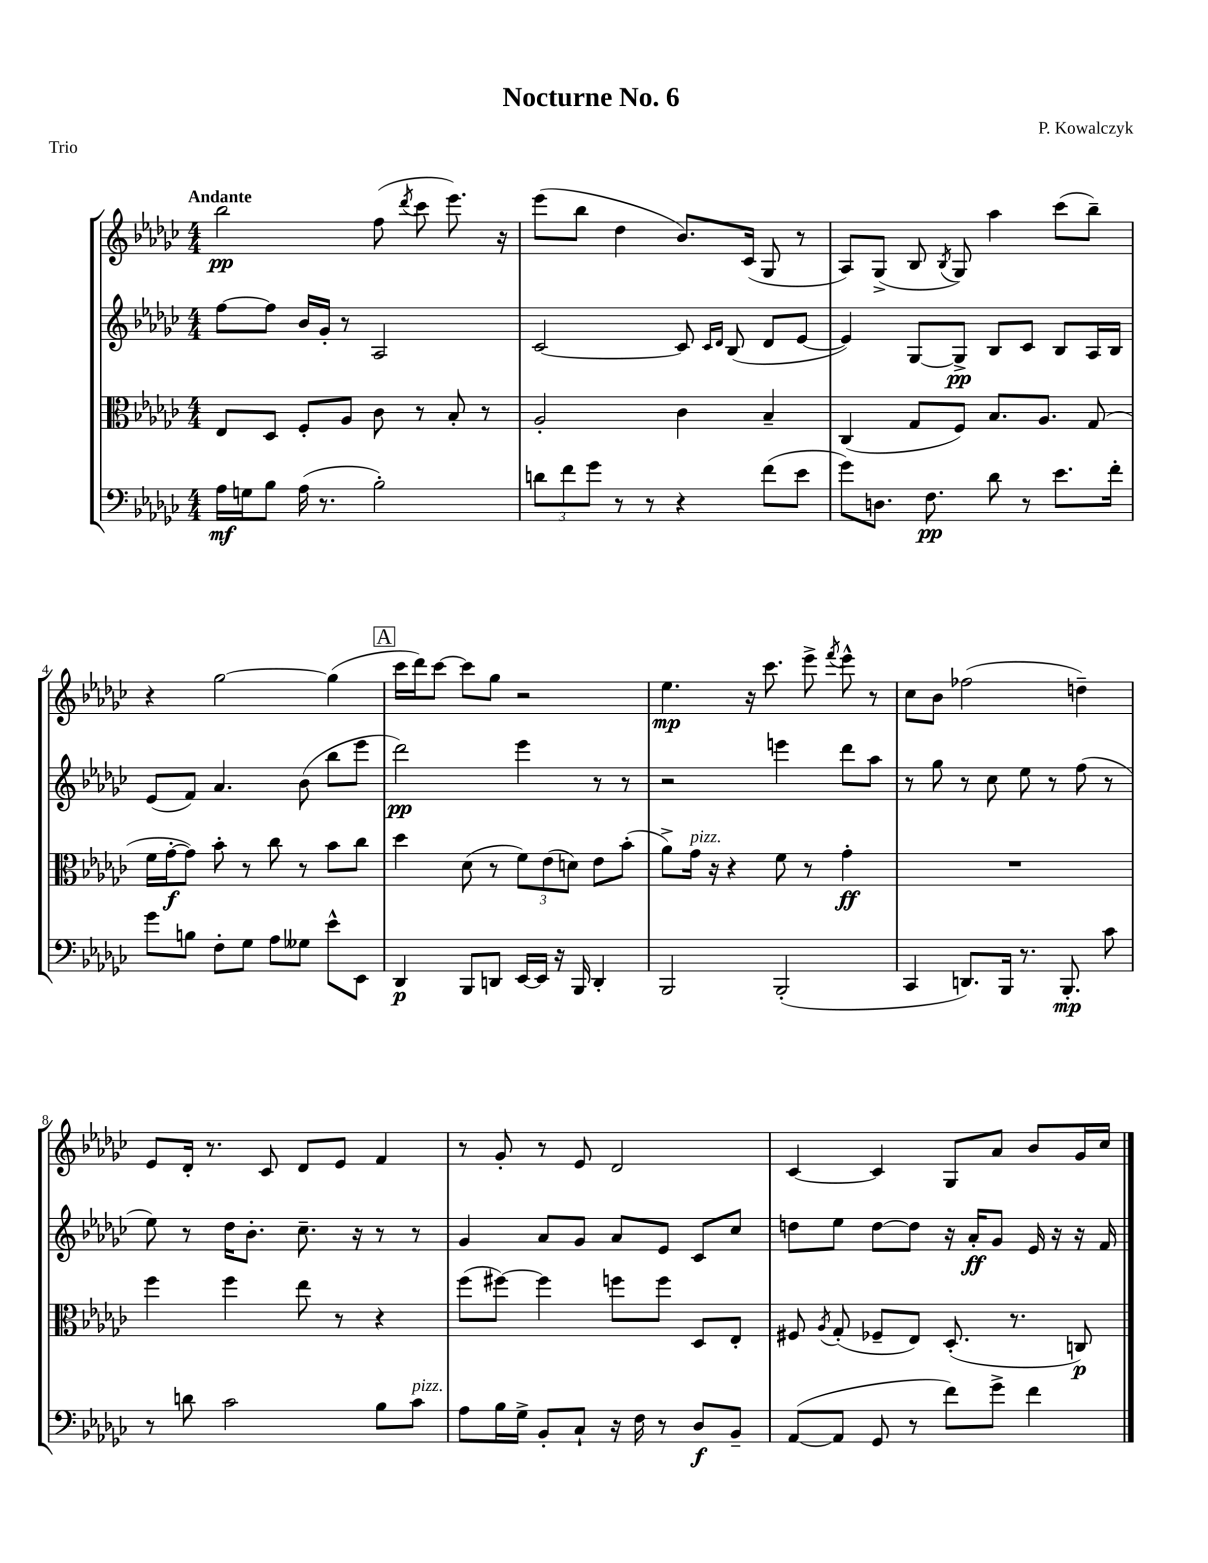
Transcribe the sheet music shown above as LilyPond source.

\header { title = "Nocturne No. 6" composer = "P. Kowalczyk" piece = "Trio" }
<<
\new StaffGroup <<
\new Staff = "s0" {
    \clef treble \key ges \major \numericTimeSignature \time 4/4 \tempo "Andante"
    \autoBeamOff bes''2\pp f''8( \acciaccatura { des'''8 } ces'''8 ees'''8.) r16 |
    ees'''8[( bes''8] des''4 bes'8.[) ces'16]( ges8 r8 |
    aes8[) ges8]->( bes8 \acciaccatura { bes8 } ges8) aes''4 ces'''8[( bes''8]--) |
    r4 ges''2~ ges''4( |
    \mark \markup { \box "A" } ces'''16[ des'''16) ces'''8]~ ces'''8[ ges''8] r2 |
    ees''4.\mp r16 ces'''8. ees'''8-> \acciaccatura { f'''8 } ees'''8-^ r8 |
    ces''8[ bes'8] fes''2( d''4--) |
    ees'8[ des'16]-. r8. ces'8 des'8[ ees'8] f'4 |
    r8 ges'8-. r8 ees'8 des'2 |
    ces'4~ ces'4 ges8[ aes'8] bes'8[ ges'16 ces''16] \bar "|." |
}
\new Staff = "s1" {
    \clef treble \key ges \major \numericTimeSignature \time 4/4
    \autoBeamOff f''8[~ f''8] bes'16[ ges'16]-. r8 aes2 |
    ces'2~ ces'8 \grace { ces'16[ des'16] } bes8( des'8[ ees'8]~ |
    ees'4) ges8[~ ges8]->\pp bes8[ ces'8] bes8[ aes16 bes16] |
    ees'8[( f'8]) aes'4. bes'8( bes''8[ ees'''8] |
    \mark \markup { \box "A" } des'''2\pp) ees'''4 r8 r8 |
    r2 e'''4 des'''8[ aes''8] |
    r8 ges''8 r8 ces''8 ees''8 r8 f''8( r8 |
    ees''8) r8 des''16[ bes'8.]-. ces''8.-- r16 r8 r8 |
    ges'4 aes'8[ ges'8] aes'8[ ees'8] ces'8[ ces''8] |
    d''8[ ees''8] d''8[~ d''8] r16 aes'16[-.\ff ges'8] ees'16 r16 r16 f'16 \bar "|." |
}
\new Staff = "s2" {
    \clef alto \key ges \major \numericTimeSignature \time 4/4
    \autoBeamOff ees8[ des8] f8[-. aes8] ces'8 r8 bes8-. r8 |
    aes2-. ces'4 bes4-- |
    ces4( ges8[ f8]) bes8.[ aes8.] ges8( |
    f'16[ ges'16~-.\f ges'8]) bes'8-. r8 ces''8 r8 bes'8[ ces''8] |
    \mark \markup { \box "A" } des''4 des'8( r8 \tuplet 3/2 { f'8[) ees'8( d'8]) } ees'8[ bes'8]-.( |
    aes'8[->) ges'16]^\markup { \italic "pizz." } r16 r4 f'8 r8 ges'4-.\ff |
    R1 |
    f''4 f''4 ees''8 r8 r4 |
    f''8[( fis''8]~) fis''4 f''8[ f''8] des8[ ees8]-. |
    fis8 \acciaccatura { aes8 } ges8-.( fes8[-- ees8]) des8.-.( r8. c8\p) \bar "|." |
}
\new Staff = "s3" {
    \clef bass \key ges \major \numericTimeSignature \time 4/4
    \autoBeamOff aes16[\mf g16 bes8] aes16( r8. bes2-.) |
    \tuplet 3/2 { d'8[ f'8 ges'8] } r8 r8 r4 f'8[( ees'8] |
    ges'8[) d8.] f8.\pp des'8 r8 ees'8.[ f'16]-. |
    ges'8[ b8] f8[-. ges8] aes8[ geses8] ees'8[-^ ees,8] |
    \mark \markup { \box "A" } des,4\p bes,,8[ d,8] ees,16[~ ees,16] r16 bes,,16 d,4-. |
    bes,,2 bes,,2-.( |
    ces,4 d,8.[) bes,,16] r8. bes,,8.-.\mp ces'8 |
    r8 d'8 ces'2 bes8[ ces'8]^\markup { \italic "pizz." } |
    aes8[ bes16 ges16]-> bes,8[-. ces8]-! r16 f16 r8 des8[\f bes,8]-- |
    aes,8[~( aes,8] ges,8 r8 f'8[) ges'8]-> f'4 \bar "|." |
}
>>
>>
